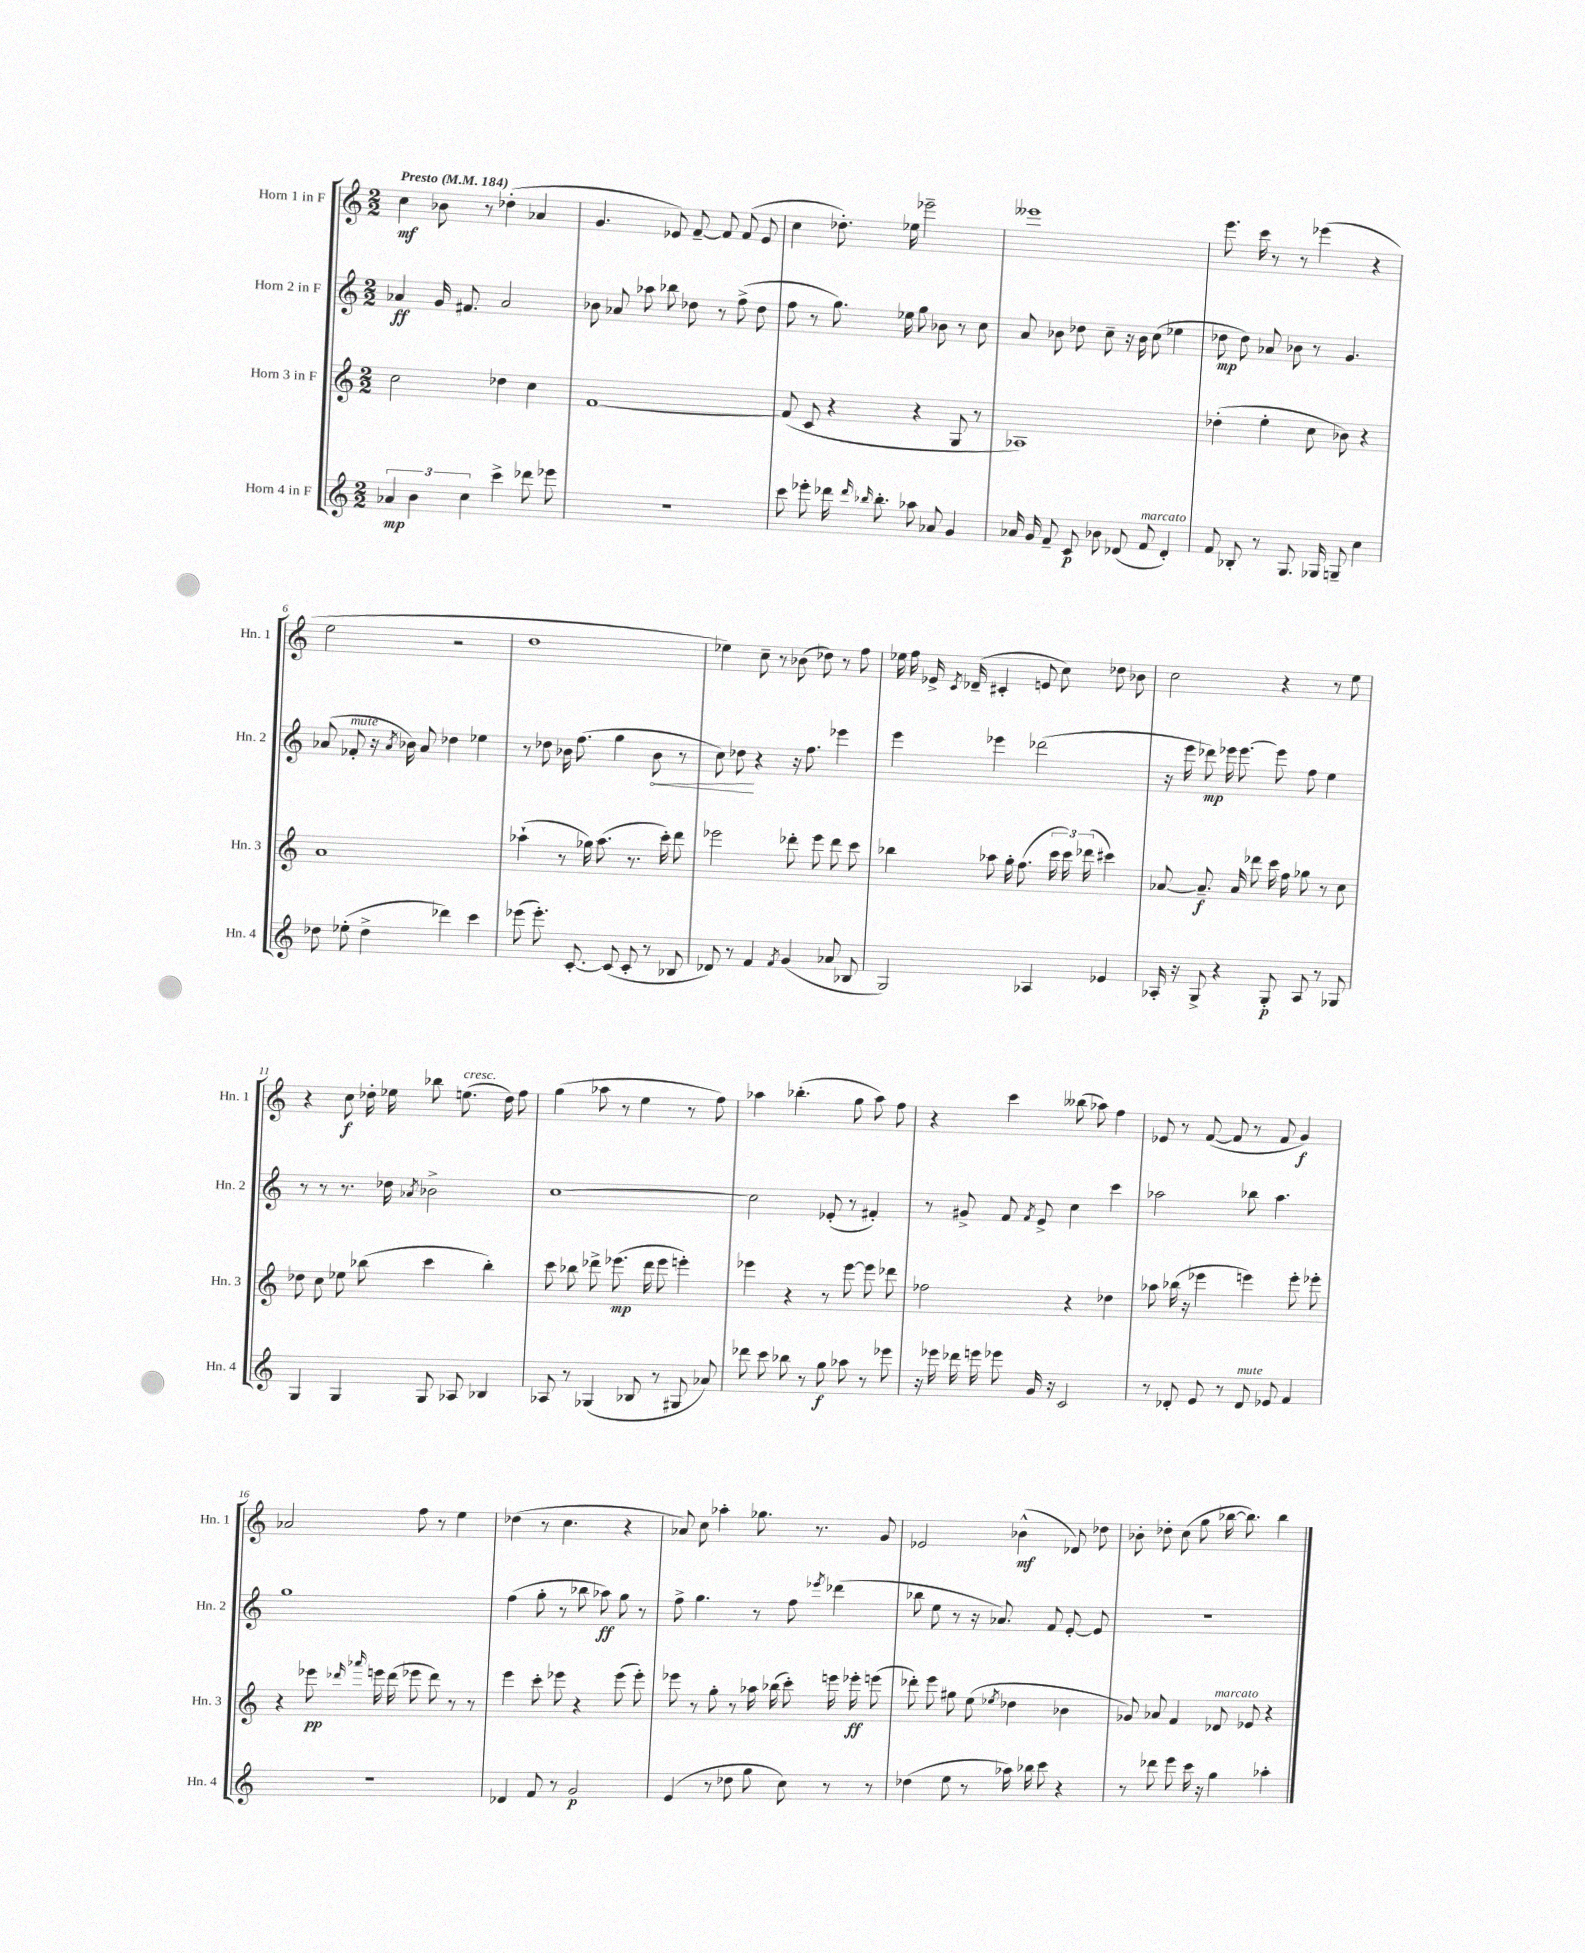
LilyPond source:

<<
\new StaffGroup <<
\new Staff = "s0" \with { instrumentName = "Horn 1 in F" shortInstrumentName = "Hn. 1" } {
    \clef treble \key c \major \numericTimeSignature \time 2/2 \tempo "Presto" 4 = 184
    \autoBeamOff c''4\mf bes'8 r8 des''4-.( aes'4 |
    g'4. ees'8) f'8~-- f'8 f'8( ees'8 |
    c''4 des''8.-.) ees''16 ees'''2-- |
    eeses'''1 |
    e'''8. c'''16 r8 r8 ees'''4( r4 |
    e''2 r2 |
    d''1 |
    ees''4) c''8-- r8 bes'8( des''8) r8 f''8 |
    ees''16 f''16 ees'16-> \acciaccatura { c'8 } des'16--( cis'4-. e'8 c''8) des''8 bes'8 |
    c''2 r4 r8 e''8 |
    r4 c''8\f des''16-. ees''16 bes''8 e''8.^\markup { \italic "cresc." }( des''16) f''8 |
    g''4( aes''8 r8 e''4 r8 f''8) |
    aes''4 bes''4.-.( g''8 aes''8) f''8 |
    r4 c'''4 beses''8( aes''8) f''4 |
    ees'8 r8 f'8~( f'8 r8 f'8 g'4\f) |
    aes'2 f''8 r8 e''4 |
    des''4( r8 c''4. r4 |
    aes'8) c''8 aes''4-. ges''8. r8. g'8 |
    ees'2 bes'4-^\mf( des'8) des''8 |
    bes'8-. des''8-. c''8( g''8 bes''16~ bes''8.) bes''4 \bar "|." |
}
\new Staff = "s1" \with { instrumentName = "Horn 2 in F" shortInstrumentName = "Hn. 2" } {
    \clef treble \key c \major \numericTimeSignature \time 2/2
    \autoBeamOff aes'4\ff g'16 fis'8. aes'2 |
    bes'8 aes'8 aes''8 bes''8 des''8 r8 f''8->( des''8 |
    f''8 r8 g''8.) ees''16 g''8 bes'8 r8 c''8 |
    a'8 bes'8 des''8 c''8-- r16 bes'16 c''8( ees''4 |
    des''8\mp des''8) aes'8 bes'8 r8 g'4. |
    aes'8( fes'8-.^\markup { \italic "mute" } r16 \acciaccatura { aes'8 } bes'16) aes'8 des''4 ees''4 |
    r8 des''8 bes'16 f''8.( g''4 \once \override Hairpin.circled-tip = ##t bes'8\< r8 |
    c''8) des''8\! r4 r16 f''8. ees'''4 |
    e'''4 ees'''4 des'''2( |
    r16 e'''16 des'''8\mp) ees'''16 ees'''8.~ ees'''8 f''8 e''4 |
    r8 r8 r8. des''16 \acciaccatura { aes'8 } bes'2-> |
    c''1~ |
    c''2 ees'8-.( r8 fis'4-.) |
    r8 gis'8-> f'8 \acciaccatura { f'8 } e'8-> c''4 c'''4 |
    aes''2 bes''8 aes''4. |
    g''1 |
    f''4( g''8-. r8 bes''8 aes''8\ff) g''8 r8 |
    f''8-> g''4. r8 f''8 \acciaccatura { ees'''8 } des'''4( |
    bes''8 e''8 r8 r16 aes'8.) f'8 e'8~-. e'8 |
    R1 \bar "|." |
}
\new Staff = "s2" \with { instrumentName = "Horn 3 in F" shortInstrumentName = "Hn. 3" } {
    \clef treble \key c \major \numericTimeSignature \time 2/2
    \autoBeamOff c''2 des''4 c''4 |
    f'1~ |
    f'8( c'8 r4 r4 g8 r8 |
    aes1) |
    des''4-.( e''4-. c''8 bes'8) r4 |
    a'1 |
    aes''4-!( r8 ges''16) aes''8.( r8. c'''16-.) d'''8 |
    ees'''2 des'''8-. ees'''8 des'''8 c'''8 |
    bes''4 aes''8 g''16-. f''8.( \tuplet 3/2 { c'''16 c'''16) des'''16( } cis'''4) |
    aes'8~ aes'8.--\f aes'16 des'''8 c'''16 f''16 ges''8 r8 c''8 |
    des''8 c''8 ees''8 bes''8( c'''4 bes''4-.) |
    c'''8 bes''8 des'''8-> ees'''8.\mp( des'''16 ees'''8 e'''4-.) |
    ees'''4 r4 r8 ees'''8~ ees'''8 des'''8 |
    fes''2 r4 des''4 |
    aes''8 bes''16( r16 ees'''4 e'''4) e'''8-. ees'''8-. |
    r4 ees'''8\pp \grace { des'''16 aes'''16 } e'''16 des'''16( ees'''8 des'''8) r8 r8 |
    e'''4 c'''8-. ees'''8 r4 ees'''8( ees'''8-.) |
    ees'''8 r8 g''8-. r8 aes''16 bes''16( c'''8-.) e'''16 ees'''16-.\ff e'''8( |
    des'''8-.) e'''8 gis''8 e''8( \acciaccatura { ees''8 } des''4 bes'4 |
    ges'8) aes'8 f'4 des'8^\markup { \italic "marcato" } ees'8 r4 \bar "|." |
}
\new Staff = "s3" \with { instrumentName = "Horn 4 in F" shortInstrumentName = "Hn. 4" } {
    \clef treble \key c \major \numericTimeSignature \time 2/2
    \autoBeamOff \tuplet 3/2 { aes'4\mp b'4 c''4 } c'''4-> des'''8 ees'''8 |
    r1 |
    c'''8 ees'''8-. des'''16 \grace { des'''16 bes''16 } bes''8.-. aes''8 aes'8 g'4 |
    aes'16 g'16 f'8-- c'8\p bes'8 des'8( f'8^\markup { \italic "marcato" } des'4-.) |
    f'8 bes8-. r8 g8. ges16 g8-- c''4 |
    des''8 ees''8-.( des''4-> des'''4) c'''4 |
    ees'''8( ees'''8.-.) c'8.~-. c'8( c'8-. r8 bes8 |
    des'8) r8 f'4 \acciaccatura { f'8 } g'4( aes'8 bes8 |
    g2) aes4 ees'4 |
    aes16-. r16 g8-> r4 g8-.\p aes8 r8 ges8 |
    g4 g4 g8 aes8 bes4 |
    aes8 r8 ges4( bes8 r8 gis8 aes'8) |
    des'''8 c'''8 bes''8 r8 g''8\f aes''8 r8 ees'''8 |
    r16 ees'''16 des'''16 e'''16 ees'''8 g'16 r16 c'2 |
    r8 des'8-. e'8 r8 des'8^\markup { \italic "mute" } ees'8 f'4 |
    r1 |
    des'4 f'8 r8 g'2\p |
    e'4( r8 des''8 g''8 c''8) r8 r8 |
    des''4( e''8 r8 aes''16) bes''16 c'''8 r4 |
    r8 des'''8 e'''8 c'''16 r16 g''4 aes''4-. \bar "|." |
}
>>
>>
